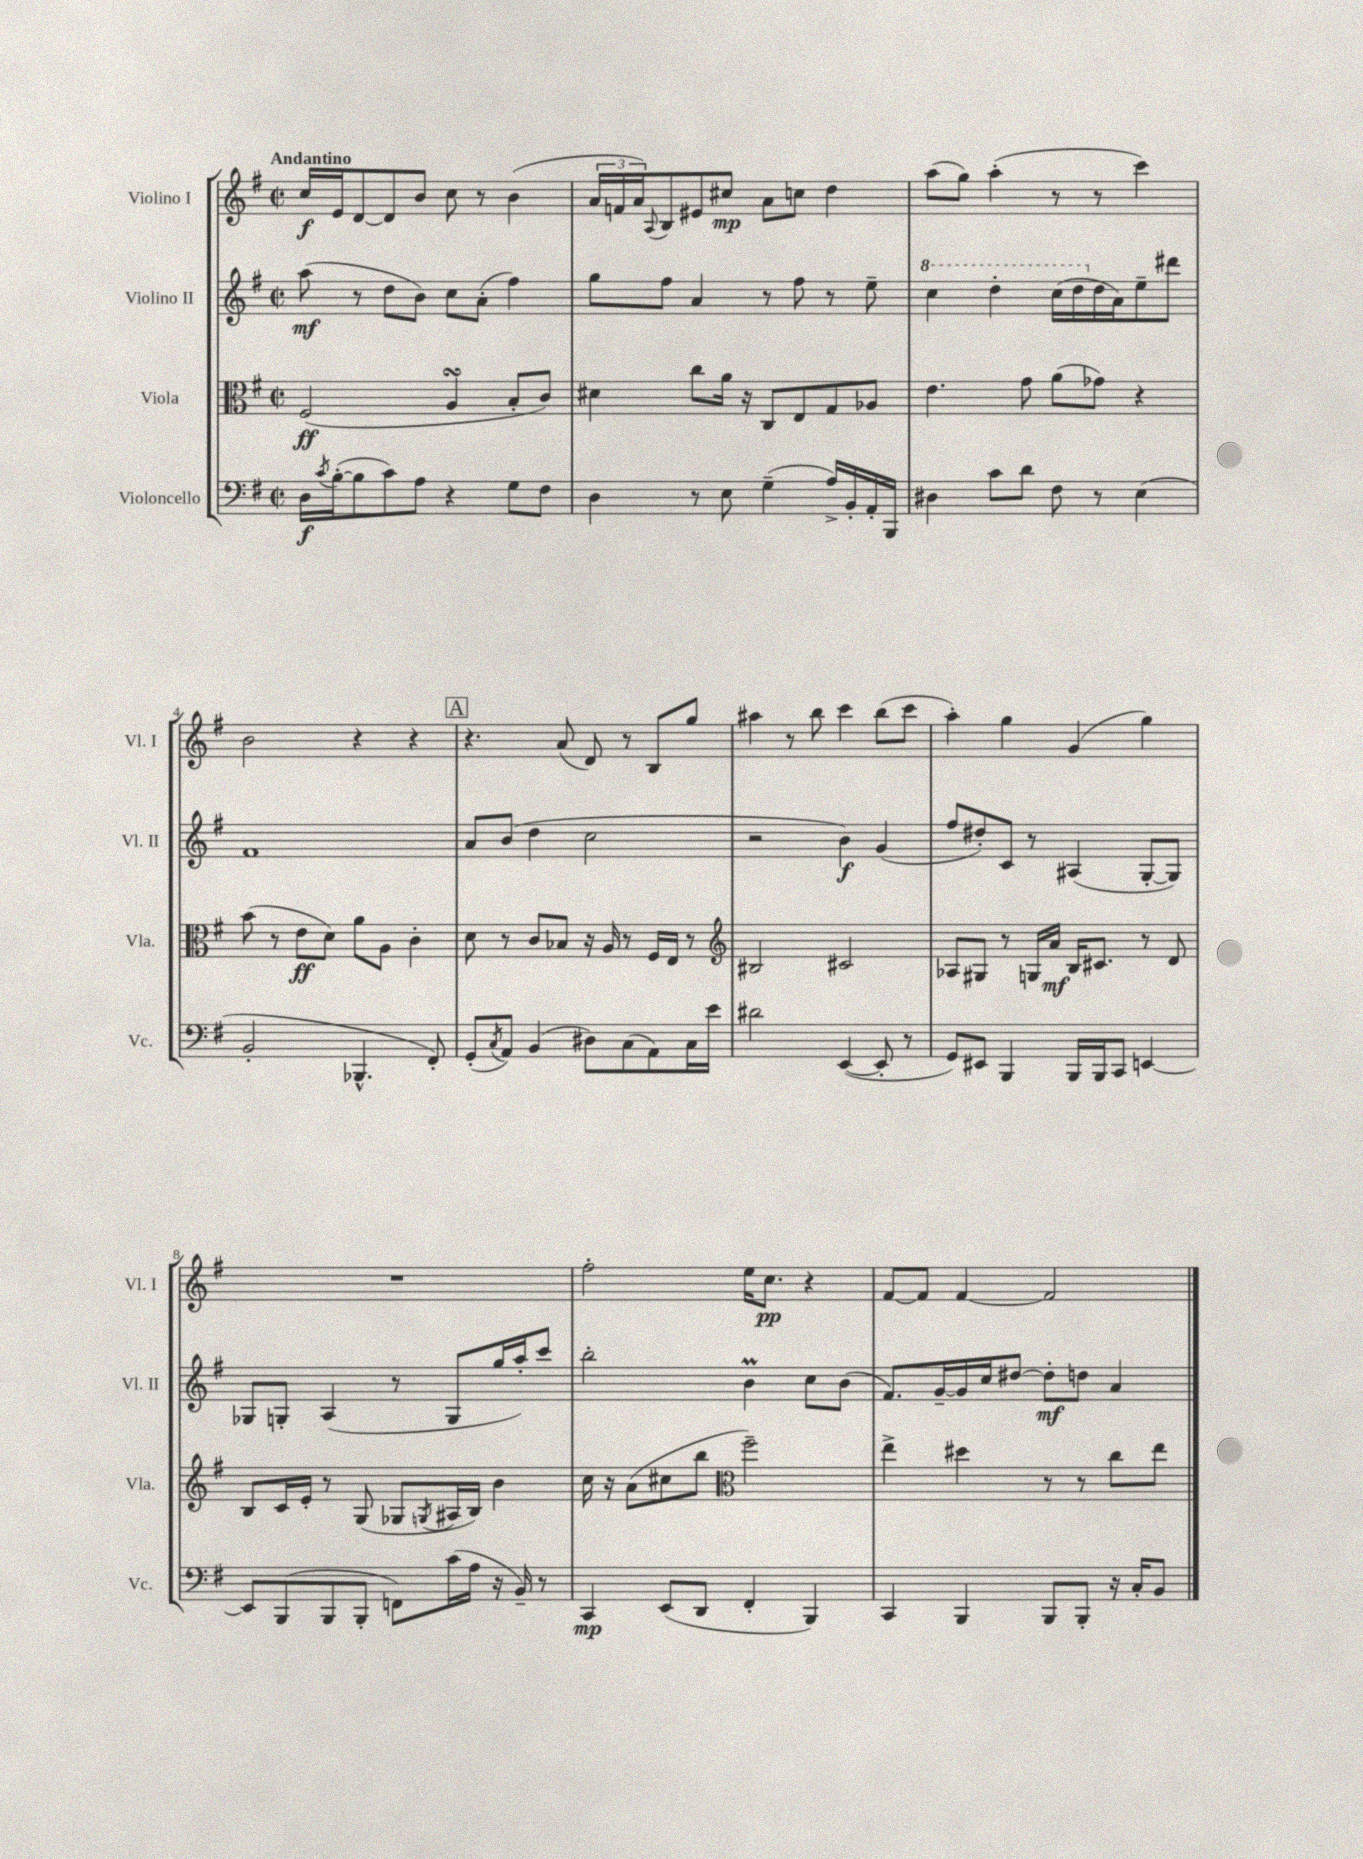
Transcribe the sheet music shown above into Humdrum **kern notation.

**kern	**dynam	**kern	**dynam	**kern	**dynam	**kern	**dynam
*part4	*part4	*part3	*part3	*part2	*part2	*part1	*part1
*staff4	*staff4	*staff3	*staff3	*staff2	*staff2	*staff1	*staff1
*I"Violoncello	*	*I"Viola	*	*I"Violino II	*	*I"Violino I	*
*I'Vc.	*	*I'Vla.	*	*I'Vl. II	*	*I'Vl. I	*
*clefF4	*	*clefC3	*	*clefG2	*	*clefG2	*
*k[f#]	*	*k[f#]	*	*k[f#]	*	*k[f#]	*
*M2/2	*	*M2/2	*	*M2/2	*	*M2/2	*
*met(c|)	*	*met(c|)	*	*met(c|)	*	*met(c|)	*
=1	=1	=1	=1	=1	=1	=1	=1
!	!	!	!	!	!	!LO:TX:a:B:t=Andantino	!
16D\LL	f	(2F#/	ff	(8aa\	mf	16cc/LL	f
8qc/	.	.	.	.	.	.	.
([16B'\J	.	.	.	.	.	16e/J	.
8B\]	.	.	.	8r	.	[8d/	.
8c\)	.	.	.	8dd\L	.	8d/]	.
8A\J	.	.	.	8b\J)	.	8b/J	.
4r	.	4AsSSS/	.	8cc\L	.	8cc\	.
.	.	.	.	(8a'\J	.	8r	.
8G\L	.	8B'/L	.	4ff#\)	.	(4b\	.
8F#\J	.	8c/J)	.	.	.	.	.
=2	=2	=2	=2	=2	=2	=2	=2
4D\	.	4d#X\	.	8gg\L	.	24a/LL	.
.	.	.	.	.	.	24fn/	.
.	.	.	.	.	.	24a/J)	.
.	.	.	.	.	.	8qqA/	.
.	.	.	.	8ff#\J	.	8B/	.
8r	.	8cc\L	.	4a/	.	8e#X/	.
8E\	.	16a\Jk	.	.	.	8cc#X/J	mp
.	.	16r	.	.	.	.	.
(4G~\	.	8C/L	.	8r	.	8a\L	.
.	.	8E/	.	8ff#\	.	8ccn\J	.
16A^/LL)	.	8G/	.	8r	.	4dd\	.
16BB'/	.	.	.	.	.	.	.
16AA'/	.	8A-X/J	.	8ee~\	.	.	.
16BBB/JJ	.	.	.	.	.	.	.
=3	=3	=3	=3	=3	=3	=3	=3
*	*	*	*	*8va	*	*	*
4D#X\	.	4.e\	.	4ccc\	.	(8aa\L	.
.	.	.	.	.	.	8gg\J)	.
8c\L	.	.	.	4ddd'\	.	(4aa'\	.
8d\J	.	8g\	.	.	.	.	.
8F#\	.	(8a\L	.	(16ccc\LL	.	8r	.
.	.	.	.	16ddd\	.	.	.
*	*	*	*	*X8va	*	*	*
8r	.	8g-X\J)	.	16dd\	.	8r	.
.	.	.	.	16a\J)	.	.	.
(4E\	.	4r	.	8ee~\	.	4ccc\)	.
.	.	.	.	8ddd#X\J	.	.	.
!!LO:LB:g=z
=4	=4	=4	=4	=4	=4	=4	=4
2BB'/	.	(8b\	.	1f#	.	2b\	.
.	.	8r	.	.	.	.	.
.	.	8e\L	ff	.	.	.	.
.	.	8d\J)	.	.	.	.	.
4.BBB-X^^/	.	8a\L	.	.	.	4r	.
.	.	8A\J	.	.	.	.	.
.	.	4c'\	.	.	.	4r	.
8FF#'/)	.	.	.	.	.	.	.
!!LO:REH:place=s1:t=A
=5	=5	=5	=5	=5	=5	=5	=5
(8GG'/L	.	8d\	.	8a/L	.	4.r	.
8qC/	.	.	.	.	.	.	.
8AA/J)	.	8r	.	(8b/J	.	.	.
(4BB/	.	8c/L	.	4dd\	.	.	.
.	.	8B-X/J	.	.	.	(8a/	.
8D#X\L)	.	16r	.	2cc\	.	8d/)	.
.	.	16A/	.	.	.	.	.
(8C\	.	8r	.	.	.	8r	.
8AA\)	.	16F#/LL	.	.	.	8B/L	.
.	.	16E/JJ	.	.	.	.	.
16C\L	.	8r	.	.	.	8gg/J	.
16e\JJ	.	.	.	.	.	.	.
=6	=6	=6	=6	=6	=6	=6	=6
*	*	*clefG2	*	*	*	*	*
2d#X\	.	2B#X/	.	2r	.	4aa#X\	.
.	.	.	.	.	.	8r	.
.	.	.	.	.	.	8bb\	.
([4EE/	.	2c#X/	.	4b\)	f	4ccc\	.
8EE'/]	.	.	.	(4g/	.	(8bb\L	.
8r	.	.	.	.	.	8ccc\J	.
=7	=7	=7	=7	=7	=7	=7	=7
8GG/L)	.	8A-X/L	.	8ff#/L	.	4aa'\)	.
8EE#X/J	.	8G#X/J	.	8dd#X'/)	.	.	.
4BBB/	.	8r	.	8c/J	.	4gg\	.
.	.	16Gn/LL	.	8r	.	.	.
.	.	16a/JJ	mf	.	.	.	.
16BBB/LL	.	16B/KL	.	(4A#X/	.	(4g/	.
16BBB/J	.	8.c#X/J	.	.	.	.	.
8CC/J	.	.	.	.	.	.	.
[4EEn/	.	8r	.	[8G'/L	.	4gg\)	.
.	.	8d/	.	8G/J])	.	.	.
!!LO:LB:g=z
=8	=8	=8	=8	=8	=8	=8	=8
8EE/L]	.	8B/L	.	8G-X/L	.	1r	.
(8BBB/	.	16c/L	.	8Gn'/J	.	.	.
.	.	16e'/JJ	.	.	.	.	.
8BBB/	.	8r	.	(4A/	.	.	.
8BBB'/J	.	(8G/	.	.	.	.	.
8FFn\L)	.	8G-X/L	.	8r	.	.	.
.	.	8qGn/	.	.	.	.	.
(16c\L	.	16A#X/L	.	8G/L	.	.	.
16A\JJ	.	16B/JJ)	.	.	.	.	.
16r	.	4b\	.	16gg/L	.	.	.
16BB~/)	.	.	.	16aa'/J)	.	.	.
8r	.	.	.	8ccc/J	.	.	.
=9	=9	=9	=9	=9	=9	=9	=9
4CC/	mp	16cc\	.	2bb'\	.	2ff#'\	.
.	.	16r	.	.	.	.	.
.	.	(8a\L	.	.	.	.	.
(8EE/L	.	8cc#X\	.	.	.	.	.
8DD/J	.	8bb\J	.	.	.	.	.
*	*	*clefC3	*	*	*	*	*
4FF#'/	.	2ff#~\)	.	4bm\	.	16ee\KL	.
.	.	.	.	.	.	8.cc\J	pp
4BBB/)	.	.	.	8cc\L	.	4r	.
.	.	.	.	(8b\J	.	.	.
=10	=10	=10	=10	=10	=10	=10	=10
4CC/	.	4ee^\	.	8.f#/L)	.	[8f#/L	.
.	.	.	.	.	.	8f#/J]	.
.	.	.	.	[16g~/L	.	.	.
4BBB/	.	4dd#X\	.	16g/]	.	[4f#/	.
.	.	.	.	16cc/J	.	.	.
.	.	.	.	[8dd#X/J	.	.	.
8BBB/L	.	8r	.	8dd#'\L]	mf	2f#/]	.
8BBB'/J	.	8r	.	8ddn\J	.	.	.
16r	.	8cc\L	.	4a/	.	.	.
16C'/KL	.	.	.	.	.	.	.
8BB/J	.	8ee\J	.	.	.	.	.
==	==	==	==	==	==	==	==
*-	*-	*-	*-	*-	*-	*-	*-
